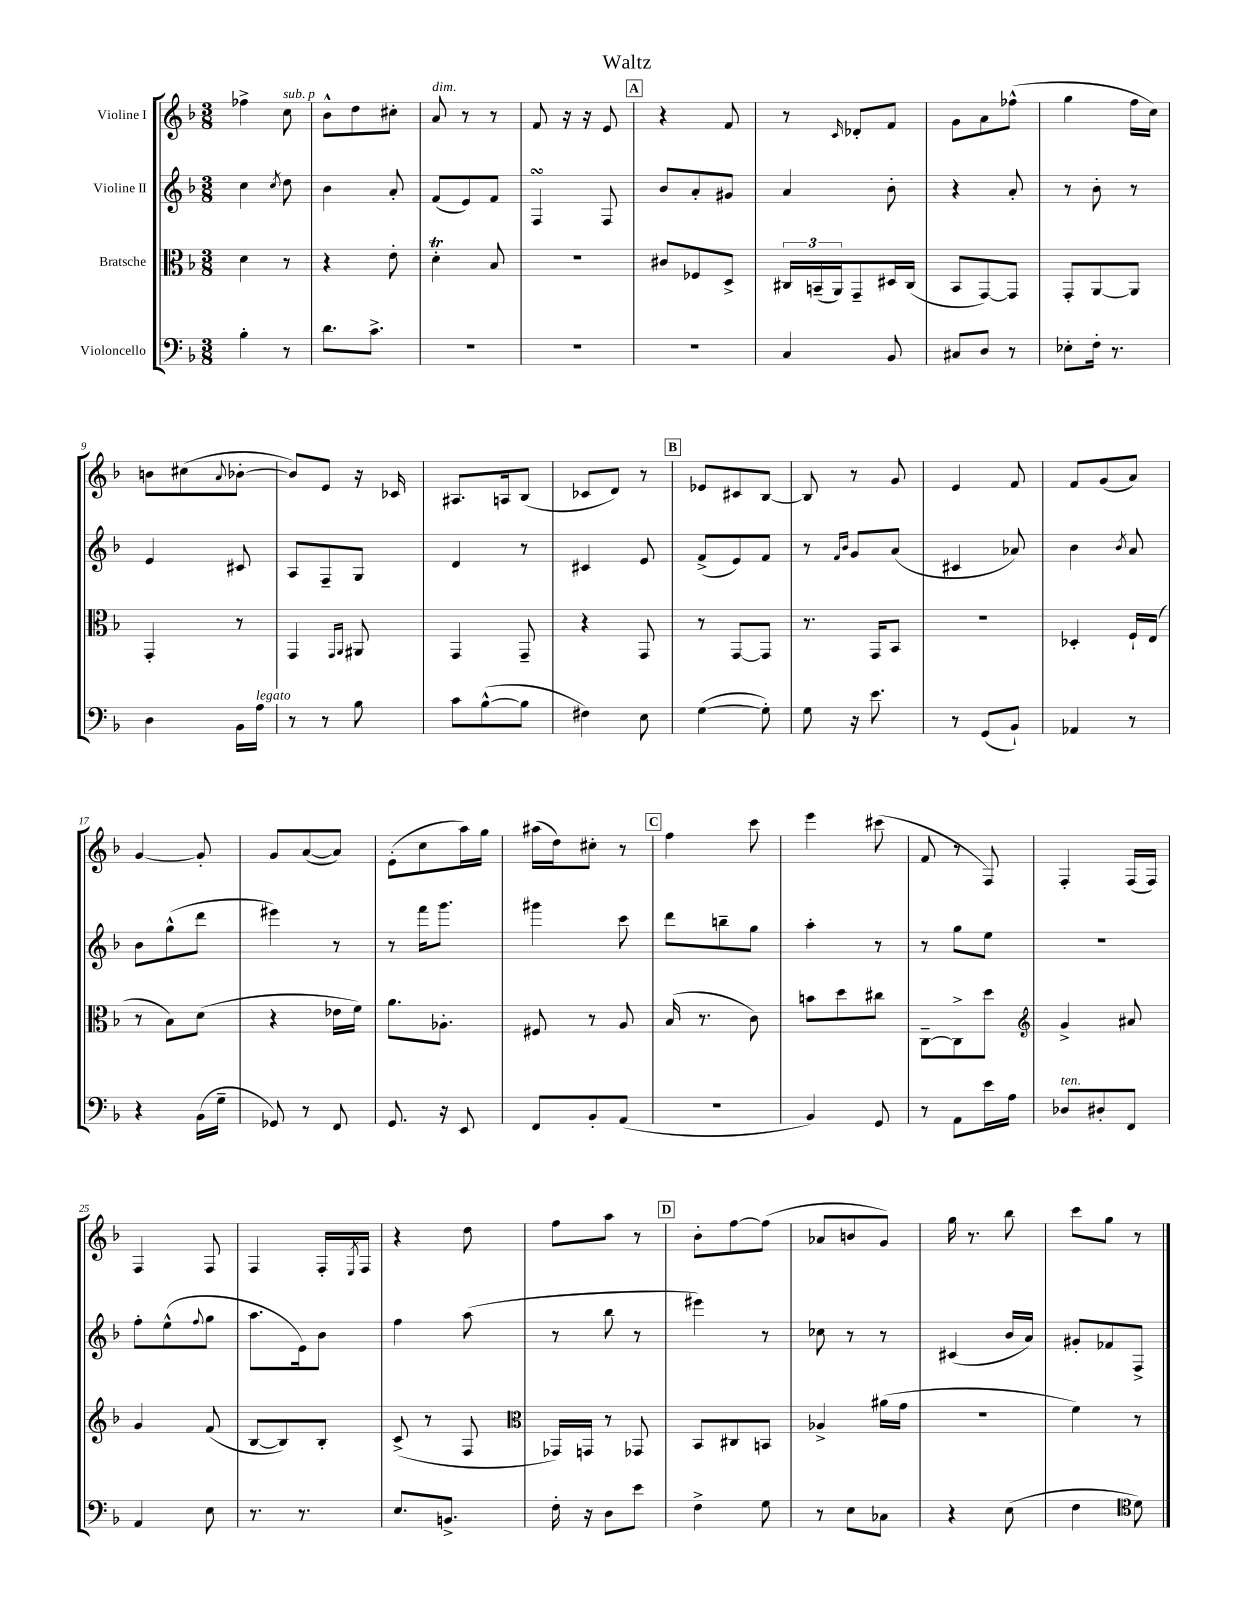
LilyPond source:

\header { title = "Waltz" }
<<
\new StaffGroup <<
\new Staff = "s0" \with { instrumentName = "Violine I" } {
    \clef treble \key f \major \numericTimeSignature \time 3/8
    fes''4-> c''8^\markup { \italic "sub. p" } |
    bes'8-^ d''8 cis''8-. |
    a'8^\markup { \italic "dim." } r8 r8 |
    f'8 r16 r16 e'8 |
    \mark \markup { \box "A" } r4 f'8 |
    r8 \grace { c'16 } des'8-. f'8 |
    g'8 a'8 fes''8-^( |
    g''4 f''16 c''16) |
    b'8 cis''8( \appoggiatura { a'8 } bes'8~-. |
    bes'8) e'8 r16 ces'16 |
    ais8. a16 bes8( |
    ces'8 d'8) r8 |
    \mark \markup { \box "B" } ees'8 cis'8 bes8~ |
    bes8 r8 g'8 |
    e'4 f'8 |
    f'8 g'8( a'8) |
    g'4~ g'8-. |
    g'8 a'8~( a'8) |
    e'8-.( c''8 a''16) g''16 |
    ais''16( d''16) cis''8-. r8 |
    \mark \markup { \box "C" } f''4 c'''8 |
    e'''4 cis'''8( |
    f'8 r8 f8) |
    f4-. f16( f16) |
    f4 f8 |
    f4 f16-. \acciaccatura { e8 } f16 |
    r4 d''8 |
    f''8 a''8 r8 |
    \mark \markup { \box "D" } bes'8-. f''8~ f''8( |
    aes'8 b'8 g'8) |
    g''16 r8. bes''8 |
    c'''8 g''8 r8 \bar "|." |
}
\new Staff = "s1" \with { instrumentName = "Violine II" } {
    \clef treble \key f \major \numericTimeSignature \time 3/8
    c''4 \acciaccatura { c''8 } d''8 |
    bes'4 a'8-. |
    f'8( e'8) f'8 |
    f4\turn f8 |
    \mark \markup { \box "A" } bes'8 a'8-. gis'8 |
    a'4 bes'8-. |
    r4 a'8-. |
    r8 bes'8-. r8 |
    e'4 cis'8 |
    a8 f8-- g8 |
    d'4 r8 |
    cis'4 e'8 |
    \mark \markup { \box "B" } f'8->( e'8) f'8 |
    r8 \grace { f'16 bes'16 } g'8 a'8( |
    cis'4 aes'8) |
    bes'4 \acciaccatura { bes'8 } a'8 |
    bes'8 g''8-^( d'''8 |
    eis'''4) r8 |
    r8 f'''16 g'''8. |
    gis'''4 c'''8 |
    \mark \markup { \box "C" } d'''8 b''8-- g''8 |
    a''4-. r8 |
    r8 g''8 e''8 |
    R4. |
    f''8-. e''8-^( \appoggiatura { f''8 } g''8 |
    a''8. e'16) bes'8 |
    f''4 a''8( |
    r8 bes''8 r8 |
    \mark \markup { \box "D" } eis'''4) r8 |
    ces''8 r8 r8 |
    cis'4( bes'16 a'16) |
    gis'8-. fes'8 f8-> \bar "|." |
}
\new Staff = "s2" \with { instrumentName = "Bratsche" } {
    \clef alto \key f \major \numericTimeSignature \time 3/8
    d'4 r8 |
    r4 e'8-. |
    d'4-.\trill bes8 |
    R4. |
    \mark \markup { \box "A" } cis'8 fes8 d8-> |
    \tuplet 3/2 { cis16 b,16--( a,16) } g,8-- dis16 cis16( |
    bes,8 g,8~) g,8 |
    g,8-. a,8~ a,8 |
    g,4-. r8 |
    g,4 \grace { g,16 a,16 } ais,8 |
    g,4 g,8-- |
    r4 g,8 |
    \mark \markup { \box "B" } r8 g,8~ g,8 |
    r8. g,16 bes,8 |
    R4. |
    des4-. f16-! e16( |
    r8 bes8) d'8( |
    r4 ees'16 f'16) |
    a'8. aes8.-. |
    fis8 r8 a8 |
    \mark \markup { \box "C" } bes16( r8. c'8) |
    b'8 d''8 cis''8 |
    c8~-- c8-> d''8 |
    \clef treble g'4-> ais'8 |
    g'4 f'8( |
    bes8~ bes8) bes8-. |
    c'8->( r8 f8 |
    \clef alto ges,16) g,16 r8 ges,8 |
    \mark \markup { \box "D" } bes,8 cis8 b,8 |
    aes4-> ais'16( g'16 |
    R4. |
    f'4) r8 \bar "|." |
}
\new Staff = "s3" \with { instrumentName = "Violoncello" } {
    \clef bass \key f \major \numericTimeSignature \time 3/8
    bes4-. r8 |
    d'8. c'8.-> |
    R4. |
    R4. |
    \mark \markup { \box "A" } R4. |
    c4 bes,8 |
    cis8 d8 r8 |
    ees8-. f16-. r8. |
    d4 bes,16 a16^\markup { \italic "legato" } |
    r8 r8 bes8 |
    c'8 bes8~-^( bes8 |
    fis4) e8 |
    \mark \markup { \box "B" } g4~( g8-.) |
    g8 r16 e'8. |
    r8 g,8( bes,8-!) |
    aes,4 r8 |
    r4 bes,16( g16-- |
    ges,8) r8 f,8 |
    g,8. r16 e,8 |
    f,8 bes,8-. a,8( |
    \mark \markup { \box "C" } R4. |
    bes,4) g,8 |
    r8 a,8 e'16 a16 |
    des8^\markup { \italic "ten." } dis8-. f,8 |
    a,4 e8 |
    r8. r8. |
    e8. b,8.-> |
    f16-. r16 d8 e'8 |
    \mark \markup { \box "D" } f4-> g8 |
    r8 e8 ces8 |
    r4 e8( |
    f4 \clef tenor d'8) \bar "|." |
}
>>
>>
